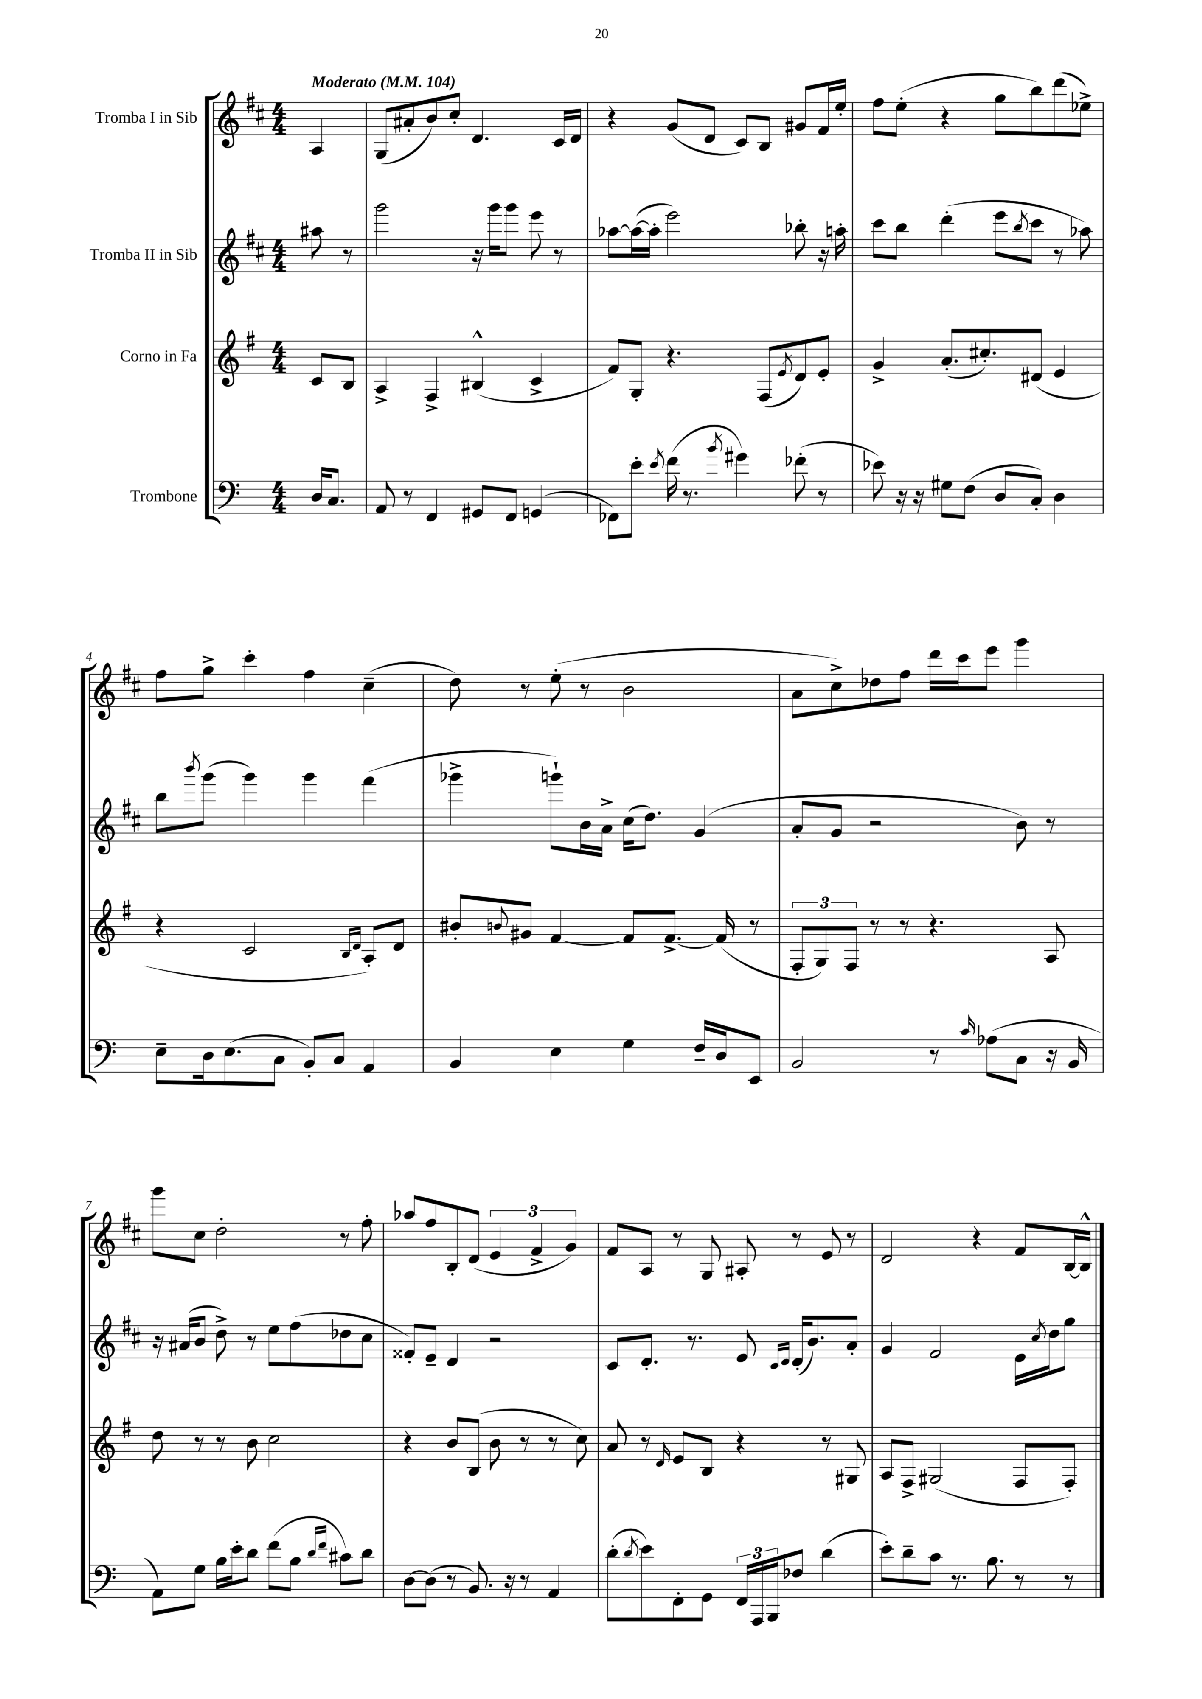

**kern	**kern	**kern	**kern
*staff4	*staff3	*staff2	*staff1
*clefF4	*clefG2	*clefG2	*clefG2
*k[]	*k[f#]	*k[f#c#]	*k[f#c#]
*M4/4	*M4/4	*M4/4	*M4/4
*MM104	*MM104	*MM104	*MM104
16D	8c	8aa#	4A
8.C	.	.	.
.	8B	8r	.
=	=	=	=
8AA	4A^	2ggg	(8G
8r	.	.	8a#'
4FF	4F#^	.	8b)
.	.	.	8cc#'
8GG#	(4B#^^	16r	4.d
.	.	16ggg	.
8FF	.	8ggg	.
(4GG	4c^	8eee	.
.	.	8r	16c#
.	.	.	16d
=	=	=	=
8FF-)	8f#)	[8aa-	4r
8e'	8G'	(16aa-_	.
.	.	16aa-']	.
8qe	.	.	.
(16f	4.r	2eee)	(8g
8.r	.	.	.
.	.	.	8d
8qb	.	.	.
4g#)	.	.	8c#)
.	(8F#	.	8B
.	8qe	.	.
(8f-'	8d)	8bb-'	8g#
8r	8e'	16r	16f#
.	.	16aa'	16ee'
=	=	=	=
8e-)	4g^	8ccc#	8ff#
16r	.	8bb	(8ee'
16r	.	.	.
8G#	(8.a'	(4ddd'	4r
(8F	.	.	.
.	8.cc#')	.	.
8D	.	8eee	8gg
.	.	8qbb	.
8C')	(8d#	8ccc#	8bb)
4D	4e	8r	(8ddd
.	.	8aa-)	8ee-^)
=	=	=	=
8E~	4r	8bb	8ff#
.	.	8qbbb	.
16D	.	(8ggg	8gg^
(8.E	.	.	.
.	2c	4ggg)	4ccc#'
8C	.	.	.
8BB')	.	4ggg	4ff#
8C	.	.	.
.	16qqB	.	.
.	16qqd	.	.
4AA	8A')	(4fff#	(4cc#~
.	8d	.	.
=	=	=	=
4BB	8b#'	4ggg-^	8dd)
.	8qqb	.	.
.	8g#	.	8r
4E	[4f#	8ggg`)	(8ee'
.	.	16b	8r
.	.	16a^	.
4G	8f#]	(16cc#	2b
.	.	8.dd)	.
.	[8.f#^	.	.
16F~	.	(4g	.
16D	(16f#]	.	.
8EE	8r	.	.
=	=	=	=
2BB	12F#'	8a'	8a
.	12G)	.	.
.	.	8g	8cc#^)
.	12F#	.	.
.	8r	2r	8dd-
.	8r	.	8ff#
8r	4.r	.	16ddd
.	.	.	16ccc#
16qqc	.	.	.
(8A-	.	.	8eee
8C	.	8b)	4ggg
16r	8A	8r	.
16BB	.	.	.
=	=	=	=
8AA)	8dd	16r	8ggg
.	.	(16a#	.
8G	8r	8b	8cc#
16B	8r	8dd^)	2dd'
16e'	.	.	.
8d	8b	8r	.
(8f	2cc	8ee	.
8B	.	(8ff#	.
16qqd	.	.	.
16qqf	.	.	.
8c#)	.	8dd-	8r
8d	.	8cc#	8ff#'
=	=	=	=
[8D	4r	8f##')	8aa-
(8D]	.	8e~	8ff#
8r	8b	4d	8B'
8.BB)	(8B	.	(8d
.	8b	2r	6e
16r	.	.	.
8r	8r	.	.
.	.	.	6f#^
4AA	8r	.	.
.	.	.	6g)
.	8cc)	.	.
=	=	=	=
(8d'	8a	8c#	8f#
8qd	.	.	.
8e)	8r	8.d'	8A
.	16qqd	.	.
8FF'	8e	.	8r
.	.	8.r	.
8GG	8B	.	8G
24FF	4r	8e	8A#'
24AAA	.	.	.
24BBB	.	.	.
.	.	16qqc#	.
.	.	16qqd	.
8F-	.	(16d'	8r
.	.	8.b)	.
(4d	8r	.	8e
.	8G#	8a'	8r
=	=	=	=
8e')	8A	4g	2d
8d~	8F#^	.	.
8c	(2G#	2f#	.
8.r	.	.	.
.	.	.	4r
8.B	.	.	.
8r	8F#	16e	8f#
.	.	8qcc#	.
.	.	16dd	.
8r	8F#')	8gg	[16B
.	.	.	16B^^]
==	==	==	==
*-	*-	*-	*-
